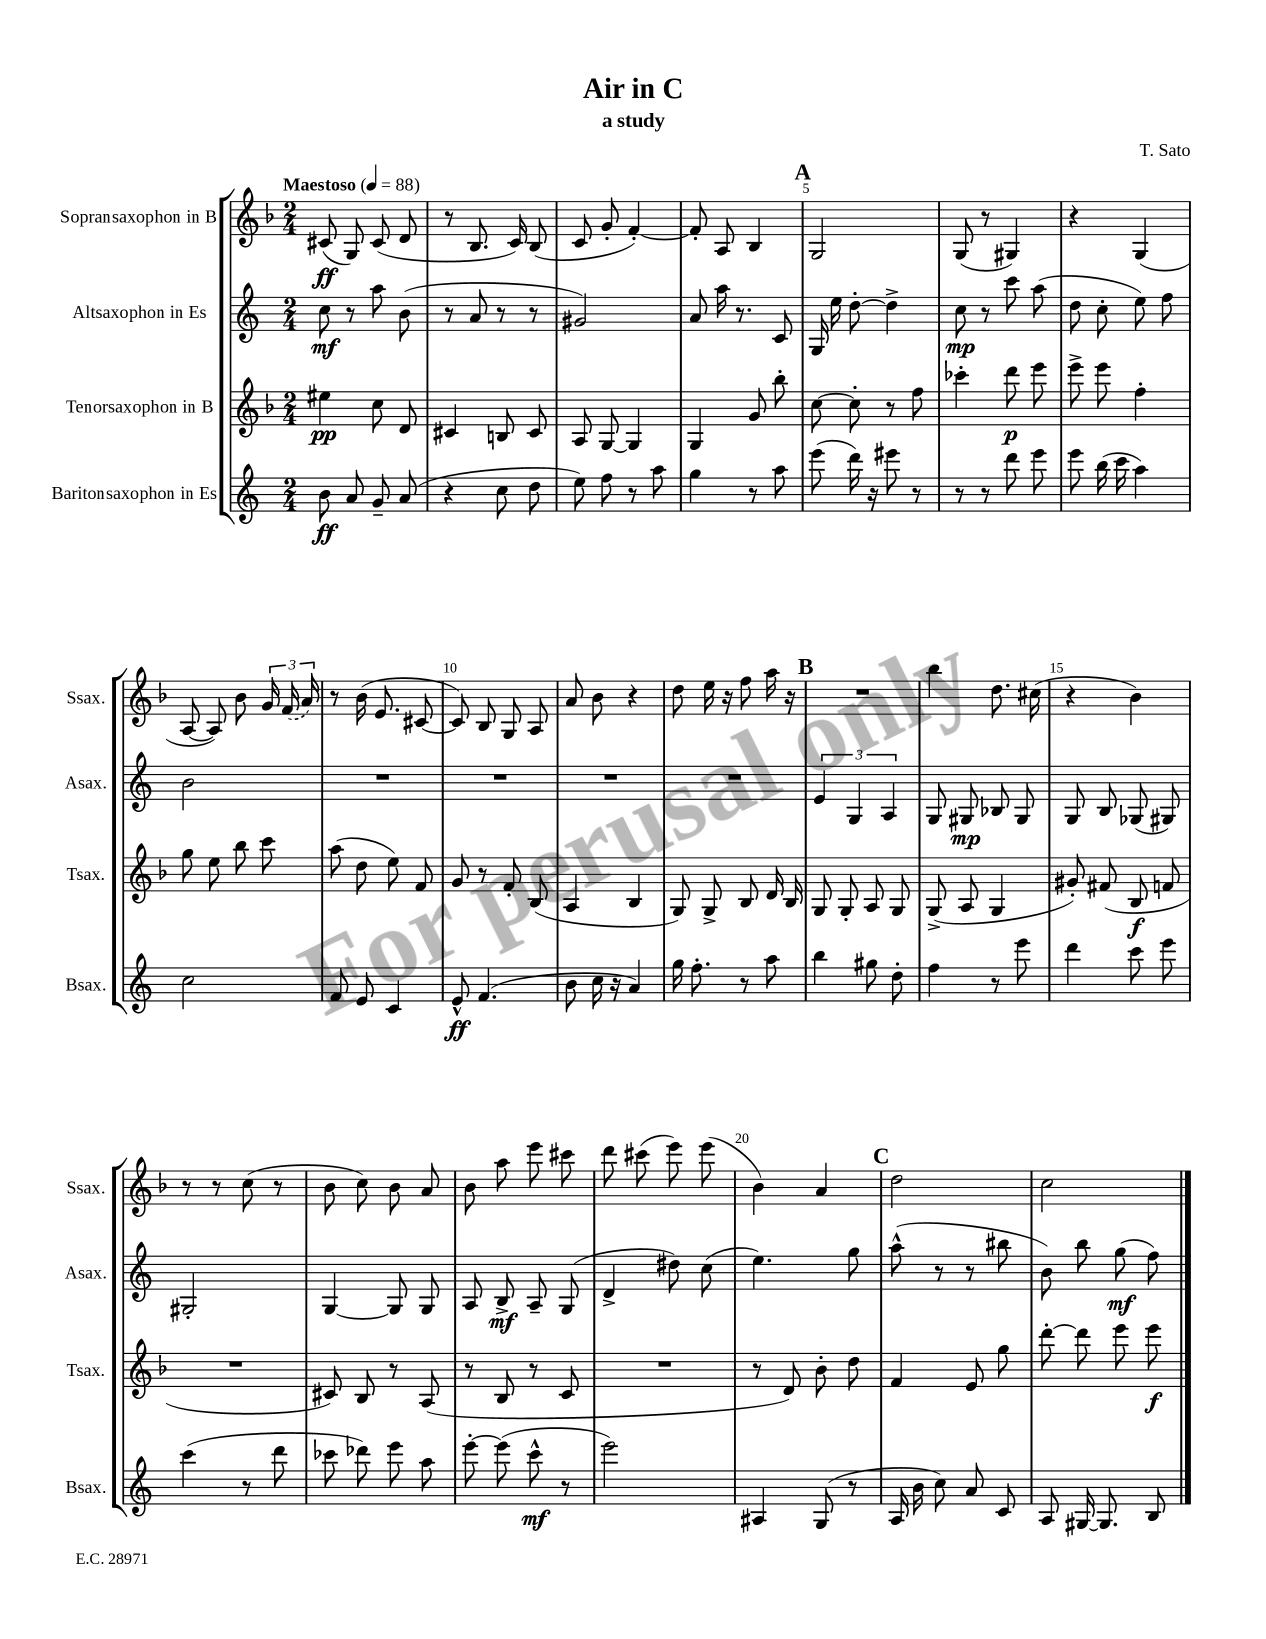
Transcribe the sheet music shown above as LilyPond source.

\header { title = "Air in C" composer = "T. Sato" subtitle = "a study" }
<<
\new StaffGroup <<
\new Staff = "s0" \with { instrumentName = "Sopransaxophon in B" shortInstrumentName = "Ssax." } {
    \clef treble \key f \major \numericTimeSignature \time 2/4 \tempo "Maestoso" 4 = 88
    \autoBeamOff cis'8\ff( g8) cis'8( d'8 |
    r8 bes8. c'16) bes8( |
    c'8 g'8-. f'4~-.) |
    f'8-. a8 bes4 |
    \mark \markup { \bold "A" } g2 |
    g8( r8 gis4) |
    r4 g4( |
    a8~ a8) bes'8 \tuplet 3/2 { g'16 \once \slurDashed f'16( a'16) } |
    r8 bes'16( e'8. cis'8~ |
    cis'8) bes8 g8 a8 |
    a'8 bes'8 r4 |
    d''8 e''16 r16 f''8 a''16 r16 |
    \mark \markup { \bold "B" } R2 |
    bes''4 d''8. cis''16( |
    r4 bes'4) |
    r8 r8 c''8( r8 |
    bes'8 c''8) bes'8 a'8 |
    bes'8 a''8 e'''8 cis'''8 |
    d'''8 cis'''8( e'''8) e'''8( |
    bes'4) a'4 |
    \mark \markup { \bold "C" } d''2 |
    c''2 \bar "|." |
}
\new Staff = "s1" \with { instrumentName = "Altsaxophon in Es" shortInstrumentName = "Asax." } {
    \clef treble \key c \major \numericTimeSignature \time 2/4
    \autoBeamOff c''8\mf r8 a''8 b'8( |
    r8 a'8 r8 r8 |
    gis'2) |
    a'8 a''16 r8. c'8 |
    \mark \markup { \bold "A" } g16 e''16 d''8~-. d''4-> |
    c''8\mp r8 c'''8 a''8( |
    d''8 c''8-. e''8) f''8 |
    b'2 |
    R2 |
    R2 |
    R2 |
    R2 |
    \mark \markup { \bold "B" } \tuplet 3/2 { e'4 g4 a4 } |
    g8 gis8\mp bes8 gis8 |
    g8 b8 ges8( gis8) |
    gis2-. |
    g4~ g8 g8 |
    a8 b8->\mf a8-- g8( |
    d'4-> dis''8) c''8( |
    e''4.) g''8 |
    \mark \markup { \bold "C" } a''8-^( r8 r8 bis''8 |
    b'8) b''8 g''8\mf( f''8) \bar "|." |
}
\new Staff = "s2" \with { instrumentName = "Tenorsaxophon in B" shortInstrumentName = "Tsax." } {
    \clef treble \key f \major \numericTimeSignature \time 2/4
    \autoBeamOff eis''4\pp c''8 d'8 |
    cis'4 b8 cis'8 |
    a8 g8~ g4 |
    g4 g'8 bes''8-. |
    \mark \markup { \bold "A" } c''8~ c''8-. r8 f''8 |
    ces'''4-. d'''8\p e'''8 |
    e'''8-> e'''8 f''4-. |
    g''8 e''8 bes''8 c'''8 |
    a''8( d''8 e''8) f'8 |
    g'8 r8 f'8-. bes8( |
    a4 bes4 |
    g8) g8-> bes8 d'16 bes16 |
    \mark \markup { \bold "B" } g8 g8-. a8 g8 |
    g8->( a8 g4 |
    gis'8-.) fis'8( bes8\f f'8 |
    R2 |
    cis'8) bes8 r8 a8( |
    r8 bes8 r8 c'8 |
    R2 |
    r8 d'8) bes'8-. d''8 |
    \mark \markup { \bold "C" } f'4 e'8 g''8 |
    d'''8~-. d'''8 e'''8 e'''8\f \bar "|." |
}
\new Staff = "s3" \with { instrumentName = "Baritonsaxophon in Es" shortInstrumentName = "Bsax." } {
    \clef treble \key c \major \numericTimeSignature \time 2/4
    \autoBeamOff b'8\ff a'8 g'8-- a'8( |
    r4 c''8 d''8 |
    e''8) f''8 r8 a''8 |
    g''4 r8 a''8 |
    \mark \markup { \bold "A" } e'''8( d'''16) r16 eis'''8 r8 |
    r8 r8 d'''8 e'''8 |
    e'''8 b''16( c'''16 a''4) |
    c''2 |
    f'8 e'8 c'4 |
    e'8-^\ff f'4.( |
    b'8 c''16 r16 a'4) |
    g''16 f''8.-. r8 a''8 |
    \mark \markup { \bold "B" } b''4 gis''8 d''8-. |
    f''4 r8 e'''8 |
    d'''4 c'''8 e'''8 |
    c'''4( r8 d'''8 |
    ces'''8 des'''8) e'''8 a''8 |
    e'''8~-. e'''8( c'''8-^\mf r8 |
    e'''2) |
    ais4 g8( r8 |
    \mark \markup { \bold "C" } a16 b'16 c''8) a'8 c'8 |
    a8 gis16~ gis8. b8 \bar "|." |
}
>>
>>
\layout { \context { \Score \override BarNumber.break-visibility = ##(#f #t #t) barNumberVisibility = #(every-nth-bar-number-visible 5) } }
